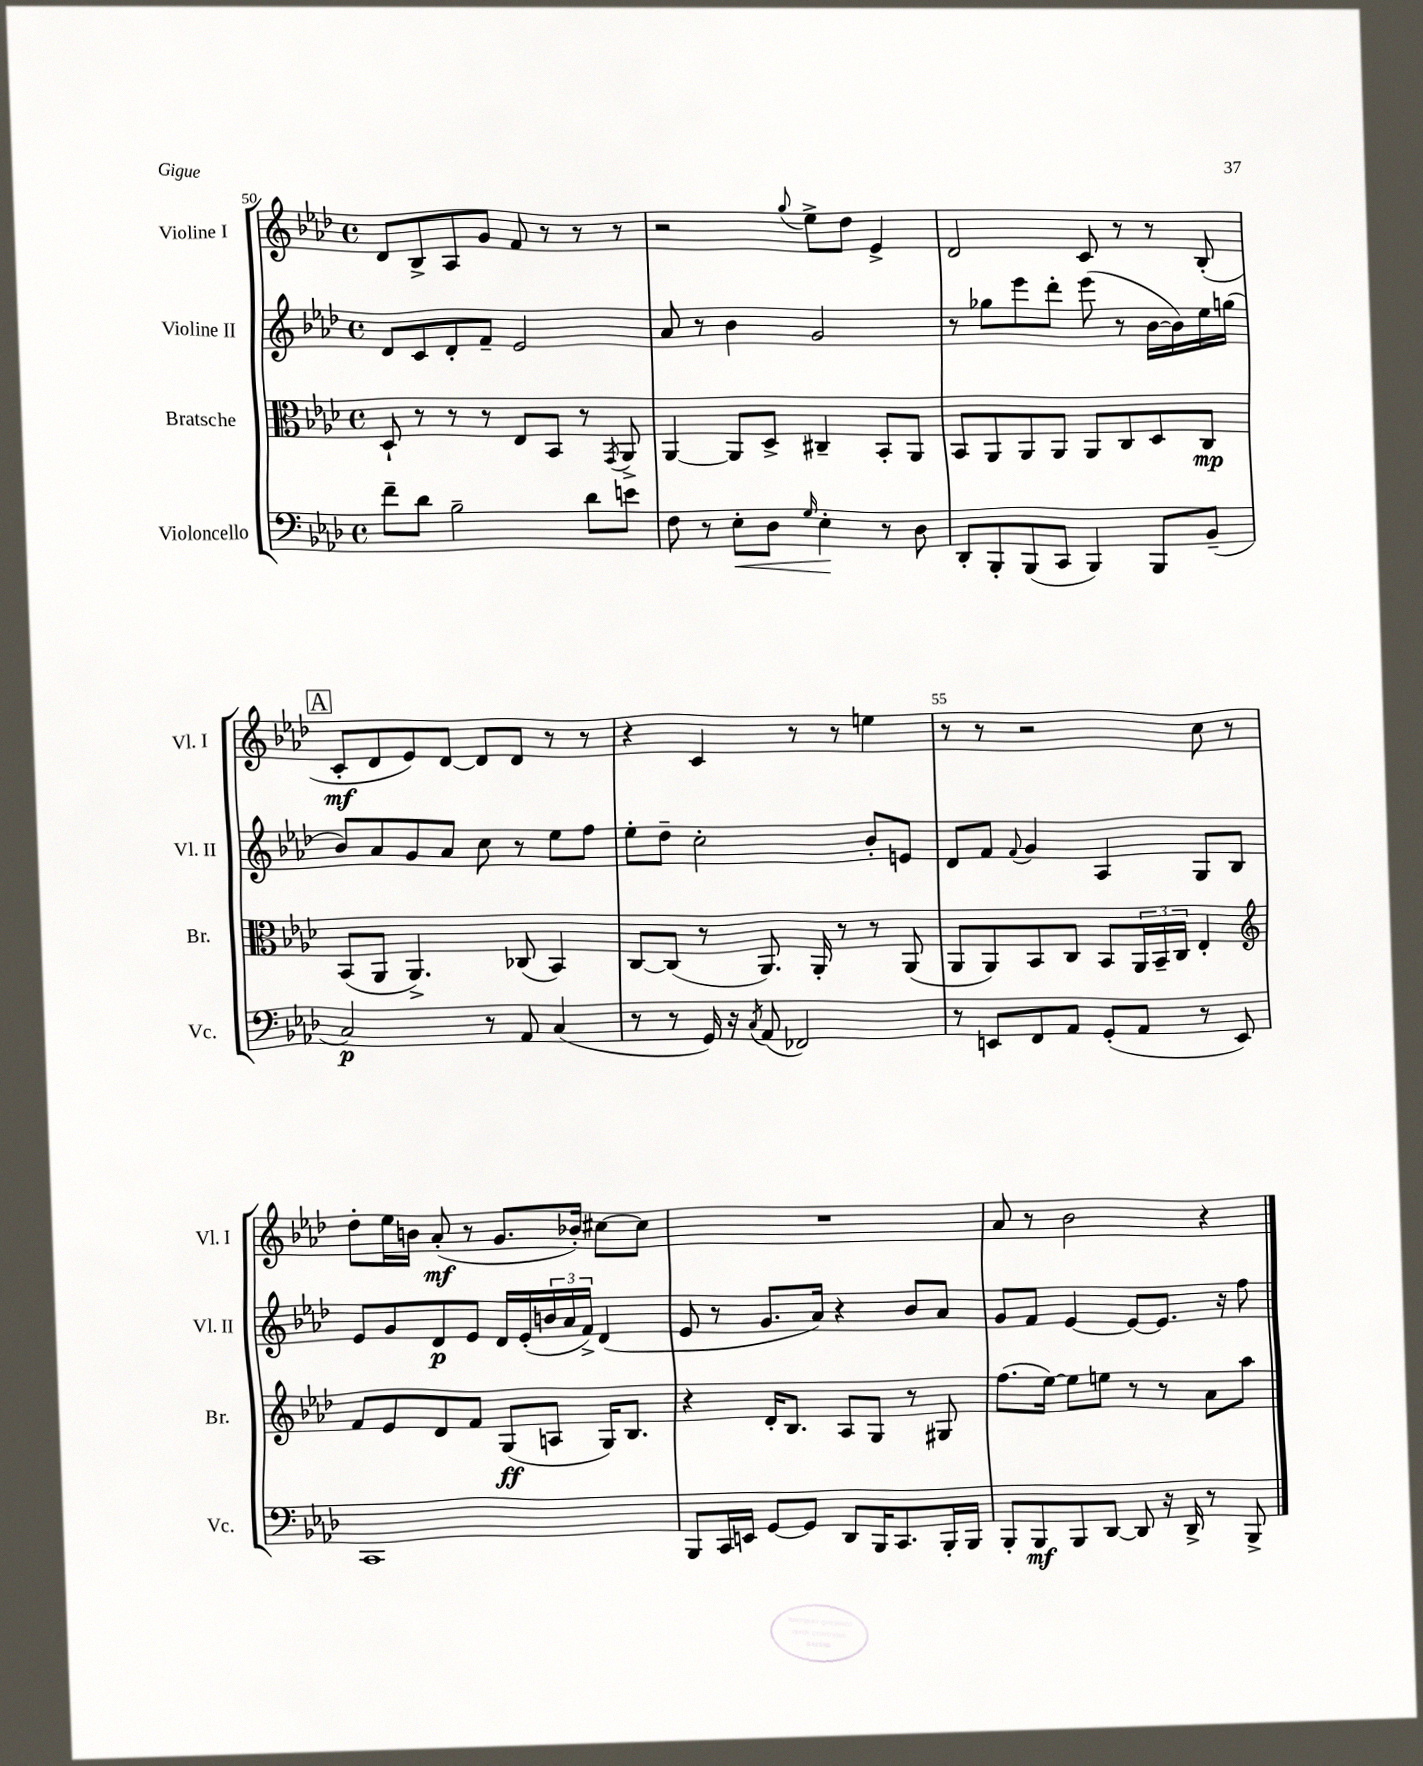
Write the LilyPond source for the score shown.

<<
\new StaffGroup <<
\new Staff = "s0" \with { instrumentName = "Violine I" shortInstrumentName = "Vl. I" } {
    \clef treble \key aes \major \defaultTimeSignature \time 4/4
    des'8 bes8-> aes8 g'8 f'8 r8 r8 r8 |
    r2 \appoggiatura { g''8 } ees''8-> des''8 ees'4-> |
    des'2 c'8 r8 r8 bes8-.( |
    \mark \markup { \box "A" } c'8-.\mf des'8 ees'8) des'8~ des'8 des'8 r8 r8 |
    r4 c'4 r8 r8 e''4 |
    r8 r8 r2 c''8 r8 |
    des''8-. ees''16 b'16 aes'8-.\mf( r8 g'8. bes'16-.) cis''8~ cis''8 |
    R1 |
    aes'8 r8 bes'2 r4 \bar "|." |
}
\new Staff = "s1" \with { instrumentName = "Violine II" shortInstrumentName = "Vl. II" } {
    \clef treble \key aes \major \defaultTimeSignature \time 4/4
    des'8 c'8 des'8-. f'8-- ees'2 |
    aes'8 r8 bes'4 g'2 |
    r8 ges''8 ees'''8 des'''8-. ees'''8( r8 bes'16~ bes'16) ees''16 g''16( |
    \mark \markup { \box "A" } bes'8) aes'8 g'8 aes'8 c''8 r8 ees''8 f''8 |
    ees''8-. des''8-- c''2-. bes'8-. e'8 |
    des'8 f'8 \appoggiatura { f'8 } g'4 aes4 g8 bes8 |
    ees'8 g'8 des'8\p ees'8 des'16 ees'16-.( \tuplet 3/2 { b'16 aes'16 f'16->) } des'4( |
    ees'8 r8 g'8. aes'16) r4 bes'8 aes'8 |
    g'8 f'8 ees'4~ ees'8~ ees'8. r16 f''8 \bar "|." |
}
\new Staff = "s2" \with { instrumentName = "Bratsche" shortInstrumentName = "Br." } {
    \clef alto \key aes \major \defaultTimeSignature \time 4/4
    des8-! r8 r8 r8 ees8 bes,8 r8 \acciaccatura { g,8 } aes,8-> |
    aes,4~ aes,8 des8-> cis4-- bes,8-. aes,8 |
    bes,8 aes,8 aes,8 aes,8 aes,8 c8 des8 c8\mp |
    \mark \markup { \box "A" } bes,8( aes,8 aes,4.->) ces8( bes,4) |
    c8~ c8( r8 aes,8.) aes,16-. r8 r8 aes,8( |
    aes,8 aes,8) bes,8 c8 bes,8 \tuplet 3/2 { aes,16 bes,16-- c16 } ees4-. |
    \clef treble f'8 ees'8 des'8 f'8 g8\ff( a8 g16) bes8. |
    r4 des'16-. bes8. aes8 g8 r8 gis8 |
    f''8.( ees''16~) ees''8 e''8 r8 r8 aes'8 aes''8 \bar "|." |
}
\new Staff = "s3" \with { instrumentName = "Violoncello" shortInstrumentName = "Vc." } {
    \clef bass \key aes \major \defaultTimeSignature \time 4/4
    f'8-- des'8 bes2-- des'8 e'8 |
    f8 r8 ees8-.\< des8 \grace { g16 } ees4-.\! r8 des8 |
    des,8-. bes,,8-. bes,,8( c,8 bes,,4) bes,,8 bes,8--( |
    \mark \markup { \box "A" } c2\p) r8 aes,8 c4( |
    r8 r8 g,16) r16 \acciaccatura { c8 } aes,8( fes,2) |
    r8 e,8 f,8 aes,8 g,8-.( aes,8 r8 e,8) |
    c,1 |
    bes,,8 c,16 e,16 g,8~ g,8 des,8 bes,,16 c,8. bes,,16-. bes,,16 |
    bes,,8-. bes,,8\mf bes,,8 des,8~ des,8 r16 des,16-> r8 bes,,8-> \bar "|." |
}
>>
>>
\layout { \context { \Score currentBarNumber = #50 \override BarNumber.break-visibility = ##(#f #t #t) barNumberVisibility = #(every-nth-bar-number-visible 5) } }
